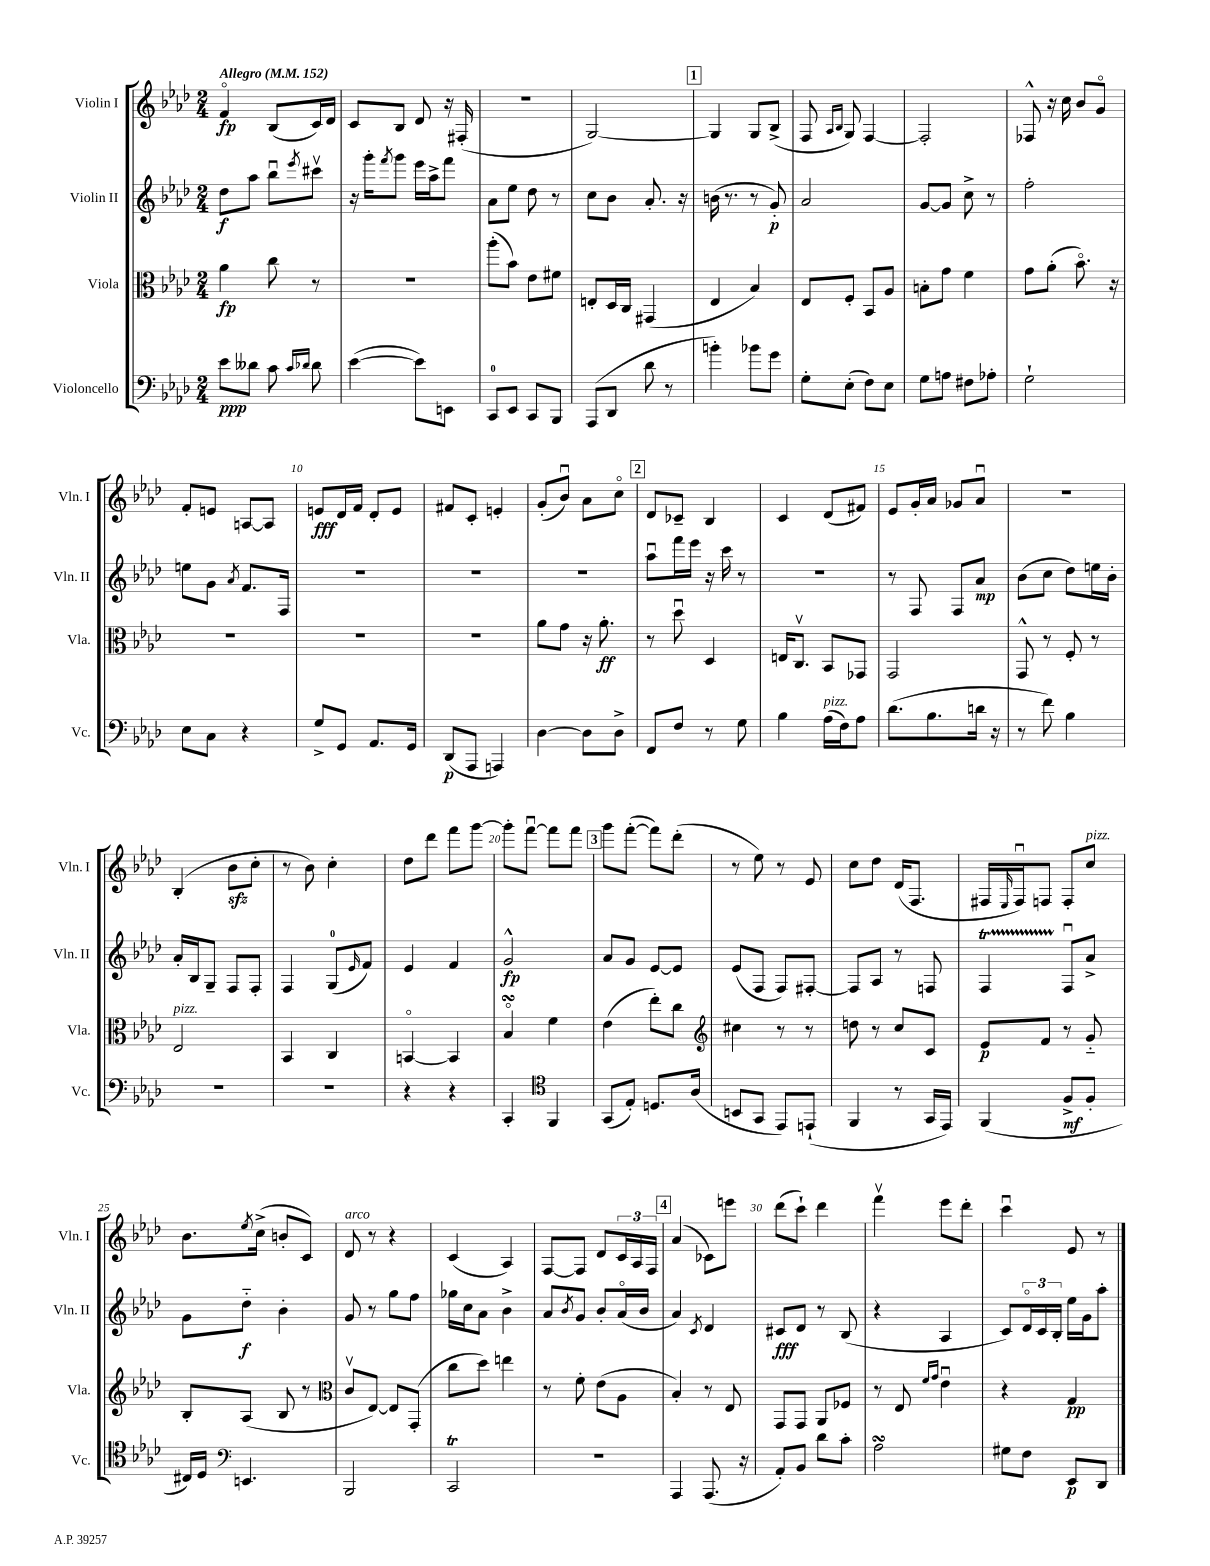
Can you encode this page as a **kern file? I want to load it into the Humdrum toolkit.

**kern	**kern	**kern	**kern
*staff4	*staff3	*staff2	*staff1
*clefF4	*clefC3	*clefG2	*clefG2
*k[b-e-a-d-]	*k[b-e-a-d-]	*k[b-e-a-d-]	*k[b-e-a-d-]
*M2/4	*M2/4	*M2/4	*M2/4
*MM152	*MM152	*MM152	*MM152
8e-	4a-	8dd-	4fo
8d--	.	8aa-	.
8c	8cc	8bb-u	(8B-
16qqc	.	.	.
16qqd-	.	8qeee-	.
8d-	8r	8ccc#v	16c)
.	.	.	16d-
=	=	=	=
([4e-	2r	16r	8c
.	.	16ggg'	.
.	.	8qfff	.
.	.	8ggg	8B-
8e-])	.	16eee-	8d-
.	.	16aa-^	.
8EE	.	8fff	16r
.	.	.	(16F#'
=	=	=	=
8CC	(8aa-'	8a-	2r
8EE-	8b-)	8ee-	.
8CC	8e-	8dd-	.
8BBB-	8f#	8r	.
=	=	=	=
(8AAA-	8E'	8cc	[2G)
8DD-	16D-	8b-	.
.	16C	.	.
8d-	(4GG#	8.a-'	.
8r	.	.	.
.	.	16r	.
=	=	=	=
4b')	4E-	(16b	4G]
.	.	8.r	.
8b-	4B-)	8r	8G
8g	.	8g')	(8B-^
=	=	=	=
8G'	8E-	2a-	8F
.	.	.	16qqA-
.	.	.	16qqB-
(8E-'	8F'	.	8G)
8F)	8BB-	.	[4F
8E-	8A-	.	.
=	=	=	=
8G	8B'	[8g	2F']
8A	8g	8g]	.
8F#	4f	8cc^	.
8A-'	.	8r	.
=	=	=	=
2G`	8g	2ff'	8F-^^
.	(8a-'	.	16r
.	.	.	16cc
.	8.b-o)	.	8b-
.	.	.	8go
.	16r	.	.
=	=	=	=
8E-	2r	8ee	8f'
8C	.	8g	8e
.	.	8qa-	.
4r	.	8.f	[8A
.	.	.	8A]
.	.	16F	.
=	=	=	=
8G^	2r	2r	8e
8GG	.	.	16d-
.	.	.	16f
8.AA-	.	.	8d-'
.	.	.	8e
16GG	.	.	.
=	=	=	=
(8DD-	2r	2r	8f#
8AAA-	.	.	8c'
4AAA)	.	.	4e'
=	=	=	=
[4D-	8a-	2r	(8g'
.	8g	.	8b-u)
8D-]	16r	.	8a-
.	8.a-'	.	.
8D-^	.	.	8cco
=	=	=	=
8FF	8r	8aa-u	8d-
8F	8dd-u	16fff	8c-~
.	.	16eee-	.
8r	4D-	16r	4B-
.	.	16ccc	.
8G	.	8r	.
=	=	=	=
4B-	16E	2r	4c
.	8.Cv	.	.
(16A-	8BB-	.	(8d-
16F)	.	.	.
8A-	8GG-	.	8f#)
=	=	=	=
(8.d-	2GG	8r	8e-
.	.	8F	16g'
8.B-	.	.	16a-
.	.	8F	8g-
16d	.	8a-	8a-u
16r	.	.	.
=	=	=	=
8r	8GG^^	(8b-	2r
8f)	8r	8cc	.
4B-	8F'	8dd-)	.
.	8r	16ee	.
.	.	16b-'	.
=	=	=	=
2r	2E-	16a-'	(4B-'
.	.	16B-	.
.	.	8G~	.
.	.	8F	8b-
.	.	8F'	8cc'
=	=	=	=
2r	4BB-	4F	8r
.	.	.	8b-)
.	4C	(8G	4cc'
.	.	16qqe-	.
.	.	8f)	.
=	=	=	=
4r	[4BBo	4e-	8dd-
.	.	.	8ddd-
4r	4BB]	4f	8fff
.	.	.	[8ggg
=	=	=	=
4CC'	4B-o	2g^^	8ggg']
.	.	.	[8fffu
*clefC4	*	*	*
4FF	4f	.	8fff]
.	.	.	8fff
=	=	=	=
(8GG	(4e-	8a-	8ggg
8E-')	.	8g	([8fff'
8.D	8ee-')	[8e-	8fff])
.	8cc	8e-]	(8ddd-'
(16A-	.	.	.
=	=	=	=
*	*clefG2	*	*
8BB	4cc#	(8e-	8r
8GG	.	8F	8ee-)
8EE-)	8r	8F)	8r
(8EE`	8r	[8F#'	8e-
=	=	=	=
4FF	8dd	8F#]	8cc
.	8r	8A-	8dd-
8r	8cc	8r	(16d-
.	.	.	8.F
16GG	8c	8F	.
16EE-)	.	.	.
=	=	=	=
(4FF	8e-	4F	16F#
.	.	.	16qqE-
.	.	.	16F#u)
.	8f	.	8F
8F^	8r	8Fu	8F'
8F'	8g'~	8a-^	8cc
=	=	=	=
16C#)	8B-'	8g	8.b-
16D-	.	.	.
*clefF4	*	*	*
4.EE	(8A-	8dd-'~	.
.	.	.	8qee-
.	.	.	(16cc^
.	8B-	4b-'	8b'
.	8r	.	8c)
=	=	=	=
*	*clefC3	*	*
2BBB-	8cv	8g	8d-
.	[8E-)	8r	8r
.	8E-]	8gg	4r
.	(8GG'	8ff	.
=	=	=	=
2CC	8cc	16gg-	(4c
.	.	16cc	.
.	8dd-)	8a-	.
.	4ee	4b-^	4A-)
=	=	=	=
2r	8r	8a-	[8F
.	.	8qb-	.
.	8f'	8g	8F]
.	(8e-	8b-'	8d-
.	8A-	(16a-o	24c
.	.	.	24A-
.	.	16b-	.
.	.	.	24F
=	=	=	=
4AAA-	4B-')	4a-)	(4a-
.	.	8qc	.
(8.AAA-	8r	4d-	8c-)
.	8E-	.	8eee
16r	.	.	.
=	=	=	=
8AA-')	8GG	8c#	(8ddd-
8BB-	8GG	8d-	8ccc`)
8d-	8AA-	8r	4ddd-
8c'	8F-	(8B-	.
=	=	=	=
2A-	8r	4r	4fffv
.	8E-	.	.
.	16qqf	.	.
.	16qqg	.	.
.	4e-u	4A-	8eee-
.	.	.	8ddd-'
=	=	=	=
8G#	4r	8c)	4cccu
8F	.	24d-o	.
.	.	24c	.
.	.	24B-'	.
8EE-	4G	16ee-	8e-
.	.	16g	.
8DD-	.	8aa-'	8r
==	==	==	==
*-	*-	*-	*-
